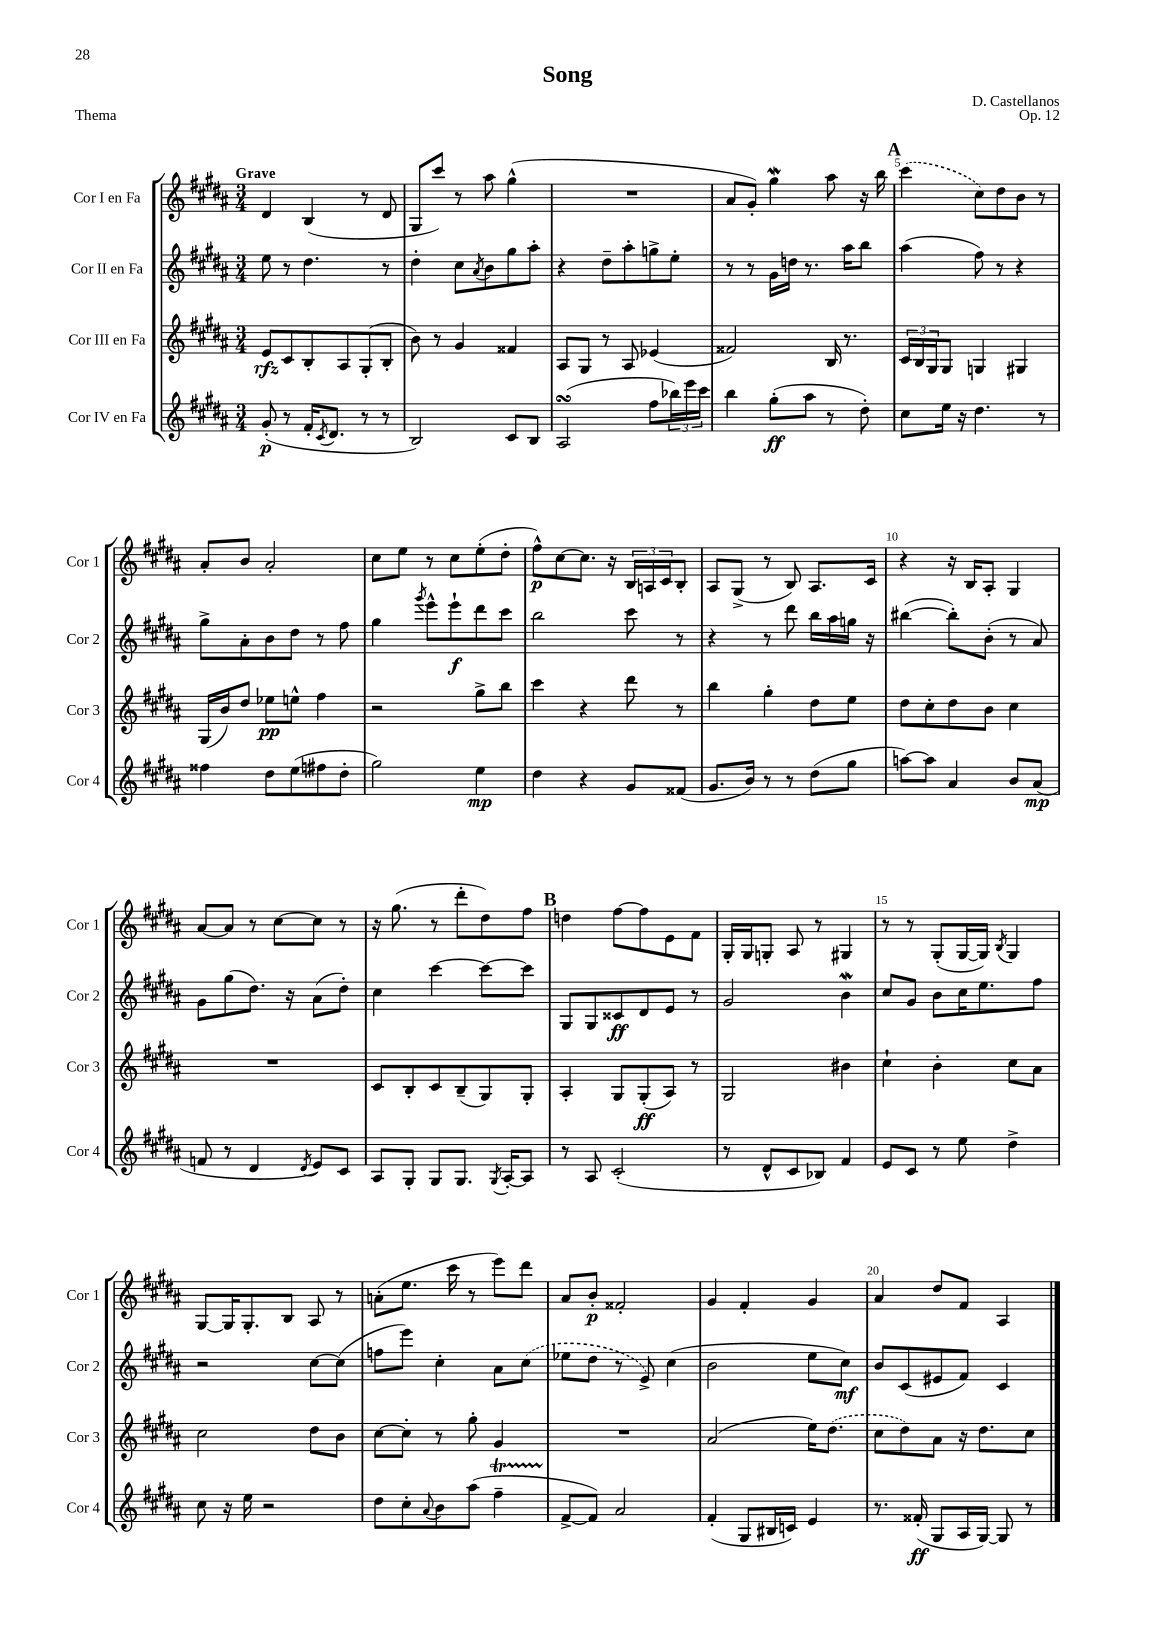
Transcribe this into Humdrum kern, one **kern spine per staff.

**kern	**kern	**kern	**kern
*staff4	*staff3	*staff2	*staff1
*clefG2	*clefG2	*clefG2	*clefG2
*k[f#c#g#d#a#]	*k[f#c#g#d#a#]	*k[f#c#g#d#a#]	*k[f#c#g#d#a#]
*M3/4	*M3/4	*M3/4	*M3/4
(8g#'	8e	8ee	4d#
8r	8c#	8r	.
16f#'	8B'	4.dd#	(4B
8qc#	.	.	.
8.d#	.	.	.
.	8A#	.	.
8r	(8G#'	.	8r
8r	8B'	8r	8d#
=	=	=	=
2B)	8b)	4dd#'	8G#
.	8r	.	8ccc#)
.	4g#	8cc#	8r
.	.	8qa#	.
.	.	8b	8aa#
8c#	4f##	8gg#	(4gg#^^
8B	.	8aa#'	.
=	=	=	=
(2A#	8A#	4r	2.r
.	8G#	.	.
.	8r	8dd#~	.
.	8A#	8aa#'	.
8ff#	(4e-	8gg^	.
24bb-)	.	8ee'	.
24eee	.	.	.
24ccc#	.	.	.
=	=	=	=
4bb	2f##)	8r	8a#
.	.	8r	8g#')
(8gg#'	.	16g#	4gg#
.	.	16dd	.
8aa#	.	8.r	.
8r	16B	.	8aa#
.	8.r	16aa#	.
8dd#')	.	8bb	16r
.	.	.	16bb
=	=	=	=
8cc#	24c#	(4aa#	(4ccc#
.	24B	.	.
.	24G#	.	.
16ee	8G#	.	.
16r	.	.	.
4.dd#	4G	8ff#)	8cc#)
.	.	8r	8dd#
.	4G#	4r	8b
8r	.	.	8r
=	=	=	=
4ff##	(16G#	8gg#^	8a#'
.	16b)	.	.
.	8dd#	8a#'	8b
8dd#	8ee-	8b	2a#'
(8ee	8ee^^	8dd#	.
8ff#	4ff#	8r	.
8dd#'	.	8ff#	.
=	=	=	=
2gg#)	2r	4gg#	8cc#
.	.	.	8ee
.	.	8qggg#	.
.	.	8eee^^	8r
.	.	8eee`	8cc#
4ee	8gg#^	8ddd#	(8ee'
.	8bb	8ccc#	8dd#'
=	=	=	=
4dd#	4ccc#	2bb	8ff#^^)
.	.	.	[8cc#
4r	4r	.	8.cc#]
.	.	.	16r
8g#	8ddd#	8ccc#	24B
.	.	.	24A
.	.	.	24c#
(8f##	8r	8r	8B'
=	=	=	=
8.g#	4bb	4r	8A#
.	.	.	(8G#^
16b)	.	.	.
8r	4gg#'	8r	8r
8r	.	8ddd#	8B)
(8dd#	8dd#	16bb	8.A#
.	.	16aa#	.
8gg#	8ee	16gg	.
.	.	16r	16c#
=	=	=	=
[8aa)	8dd#	([4bb#	4r
8aa]	8cc#'	.	.
4a#	8dd#	8bb#'])	16r
.	.	.	16B
.	8b	(8b'	8A#'
8b	4cc#	8r	4G#
(8a#	.	8a#)	.
=	=	=	=
8f	2.r	8g#	[8a#
8r	.	(8gg#	8a#]
4d#	.	8.dd#)	8r
.	.	.	[8cc#
.	.	16r	.
8qd#	.	.	.
8e)	.	(8a#	8cc#]
8c#	.	8dd#')	8r
=	=	=	=
8A#	8c#	4cc#	16r
.	.	.	(8.gg#
8G#'	8B'	.	.
8G#	8c#	[4ccc#	8r
8.G#	(8B~	.	8ddd#'
.	8G#)	8ccc#_	8dd#)
8qG#	.	.	.
[16A#'	.	.	.
8A#]	8G#'	8ccc#]	8ff#
=	=	=	=
8r	4A#'	8G#	4dd
8A#	.	8G#	.
(2c#'	8G#	8c##	[8ff#
.	(8G#'	8d#	8ff#]
.	8A#)	8e	8e
.	8r	8r	8f#
=	=	=	=
8r	2G#	2g#	16G#'
.	.	.	16G#
8d#^^	.	.	8G'
8c#	.	.	8A#
8B-)	.	.	8r
4f#	4b#	4b	4G#
=	=	=	=
8e	4cc#`	8cc#	8r
8c#	.	8g#	8r
8r	4b'	8b	(8G#'
8ee	.	16cc#	[16G#
.	.	8.ee	16G#])
.	.	.	8qB
4dd#^	8cc#	.	4G#
.	8a#	8ff#	.
=	=	=	=
8cc#	2cc#	2r	[8G#
16r	.	.	16G#]
16ee	.	.	8.G#'
2r	.	.	.
.	.	.	8B
.	8dd#	[8cc#	8A#
.	8b	(8cc#]	8r
=	=	=	=
8dd#	[8cc#	8ff	(8a'
8cc#'	8cc#']	8eee)	8.ee
8qqa#	.	.	.
8b	8r	4cc#'	.
.	.	.	16ccc#
(8aa#	8gg#'	.	8r
4ff#~	4g#	8a#	8eee)
.	.	(8cc#	8ddd#
=	=	=	=
[8f#^	2.r	8ee-	8a#
8f#])	.	8dd#	8b'
2a#	.	8r	2f##'
.	.	8e^)	.
.	.	(4cc#	.
=	=	=	=
(4f#'	(2a#	2b	4g#
8G#	.	.	4f#'
16B#	.	.	.
16c)	.	.	.
4e	16ee)	8ee	4g#
.	(8.dd#	.	.
.	.	8cc#)	.
=	=	=	=
8.r	8cc#	8b	4a#
.	8dd#)	(8c#	.
(16f##'	.	.	.
8G#	8a#	8e#	8dd#
16A#	16r	8f#)	8f#
[16G#)	8.dd#	.	.
8G#]	.	4c#	4A#
8r	8cc#	.	.
==	==	==	==
*-	*-	*-	*-
